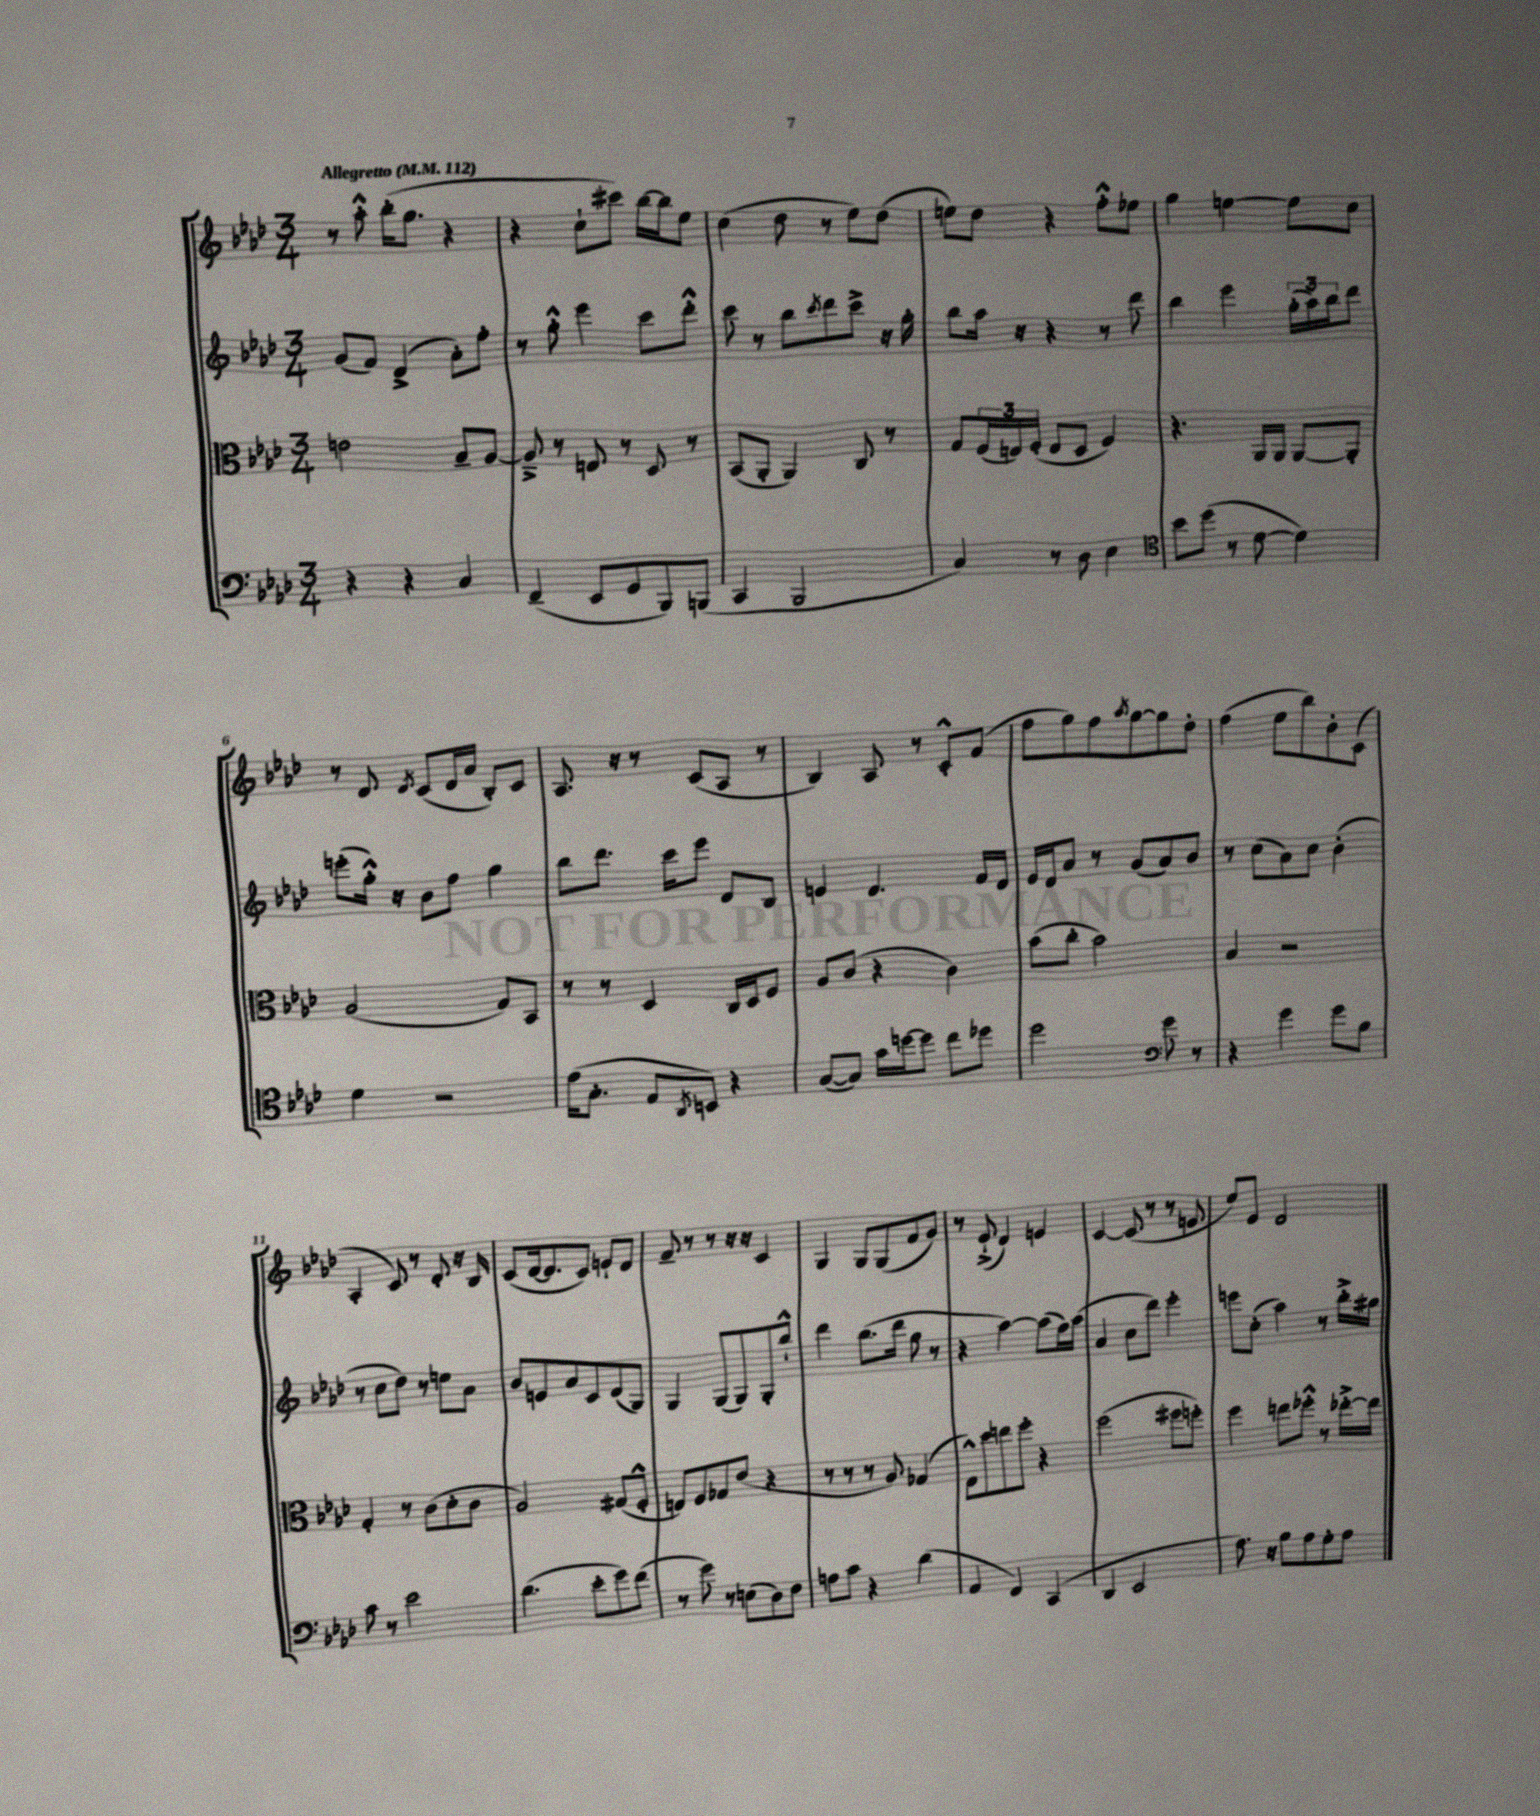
<<
\new StaffGroup <<
\new Staff = "s0" {
    \clef treble \key aes \major \numericTimeSignature \time 3/4 \tempo "Allegretto" 4 = 112
    r8 aes''8-.-^ bes''16-.( g''8. r4 |
    r4 c''8-! cis'''8) bes''16~ bes''16 ees''8 |
    c''4( des''8 r8 ees''8) des''8( |
    e''8) des''8 r4 f''8-.-^ ees''8 |
    g''4 e''4~ e''8 c''8 |
    r8 des'8 \acciaccatura { des'8 } c'8( des'16 aes'16 bes8-.) c'8 |
    aes8. r16 r8 c'8( aes8 r8 |
    bes4) aes8 r8 c'8-.-^ f'8( |
    f''8 g''8) f''8 \acciaccatura { aes''8 } g''8~ g''8 des''8-. |
    f''4( ees''8 bes''8) bes'8-. c'8( |
    aes4-. c'8) r8 des'8-. r16 bes16 |
    c'8( des'16~ des'8. c'8) e'8-! des'8 |
    f'8-- r8 r8 r16 r16 c'4 |
    g4 g8 g8( f'8 g'8) |
    r8 ees'8-!->( des'4) e'4 |
    c'4~ c'8( r8 r8 e'8 |
    ees''8) ees'8 des'2 \bar "|." |
}
\new Staff = "s1" {
    \clef treble \key aes \major \numericTimeSignature \time 3/4
    g'8( f'8) des'4->( aes'8-.) f''8-. |
    r8 g''8-.-^ ees'''4 c'''8 des'''8-.-^ |
    c'''8 r8 bes''8 \acciaccatura { c'''8 } des'''8 c'''8-> r16 g''16-. |
    bes''8 aes''16 r16 r4 r8 des'''8 |
    bes''4 ees'''4 \tuplet 3/2 { g''16-.( aes''16) bes''16 } des'''8 |
    e'''8-.( g''16-.-^) r16 bes'8 f''8 g''4 |
    bes''8 des'''8. c'''16 ees'''8 des'8 bes8 |
    e'4 des'4. f'16 des'16 |
    ees'16 des'16 aes'8 r8 g'8( aes'8) bes'8 |
    r8 c''8( aes'8) c''8 bes'4-.( |
    r8 c''8 des''8) r8 e''8 aes'8 |
    bes'8 e'8 aes'8 c'8 des'8( g8) |
    g4 g8( g8) g8-. bes''8-!-^ |
    des'''4 bes''8.( des'''16 g''8 r8 |
    r4 aes''4~) aes''8( f''16) aes''16( |
    aes'4 c''8 des'''8) ees'''4-. |
    e'''8 c''8-.( aes''4) r8 bes''16-.-> gis''16 \bar "|." |
}
\new Staff = "s2" {
    \clef alto \key aes \major \numericTimeSignature \time 3/4
    e'2 bes8-- aes8~ |
    aes8---> r8 e8 r8 des8 r8 |
    bes,8( aes,8-. aes,4) c8 r8 |
    g8 \tuplet 3/2 { f16( e16) f16-.( } e8 des8 f4) |
    r4. aes,16 aes,16 aes,8~ aes,8-. |
    aes2( g8) bes,8 |
    r8 r8 des4 c16 des16 f8 |
    aes8 c'8( r4 c'4) |
    bes'8( c''8-. bes'2) |
    bes4 r2 |
    g4-. r8 c'8( des'8-. c'8 |
    aes2) gis8( f8-.-^ |
    e8) f8 ges8 ees'8( r4 |
    r8 r8 r8 aes8) ges4( |
    ees8-^) des''8 e''8 f''8-. r4 |
    f''2( fis''8 f''8-.) |
    f''4 e''8 fes''8-.-^ r8 ees''16~-.-> ees''16 \bar "|." |
}
\new Staff = "s3" {
    \clef bass \key aes \major \numericTimeSignature \time 3/4
    r4 r4 c4 |
    f,4--( ees,8 g,8 bes,,8) b,,8( |
    c,4 bes,,2 |
    c4) r8 des8 ees4 |
    \clef tenor bes'8 des''8( r8 des'8~ des'4) |
    des'4 r2 |
    ees'16( g8.-. ees8 \acciaccatura { aes,8 } b,8) r4 |
    g8~( g8) g'16 d''16~ d''8 c''8 des''8 |
    des''2 \clef bass g'8 r8 |
    r4 g'4 g'8 bes8 |
    c'8 r8 ees'2 |
    des'4.( ees'8-. g'8) f'8( |
    r8 g'8) r8 e8( des8) f8 |
    a8 c'8 r4 des'4( |
    aes,4 f,4) c,4( |
    des,4 ees,2 |
    aes8.) r16 bes8 aes8 g8-. aes8 \bar "|." |
}
>>
>>
